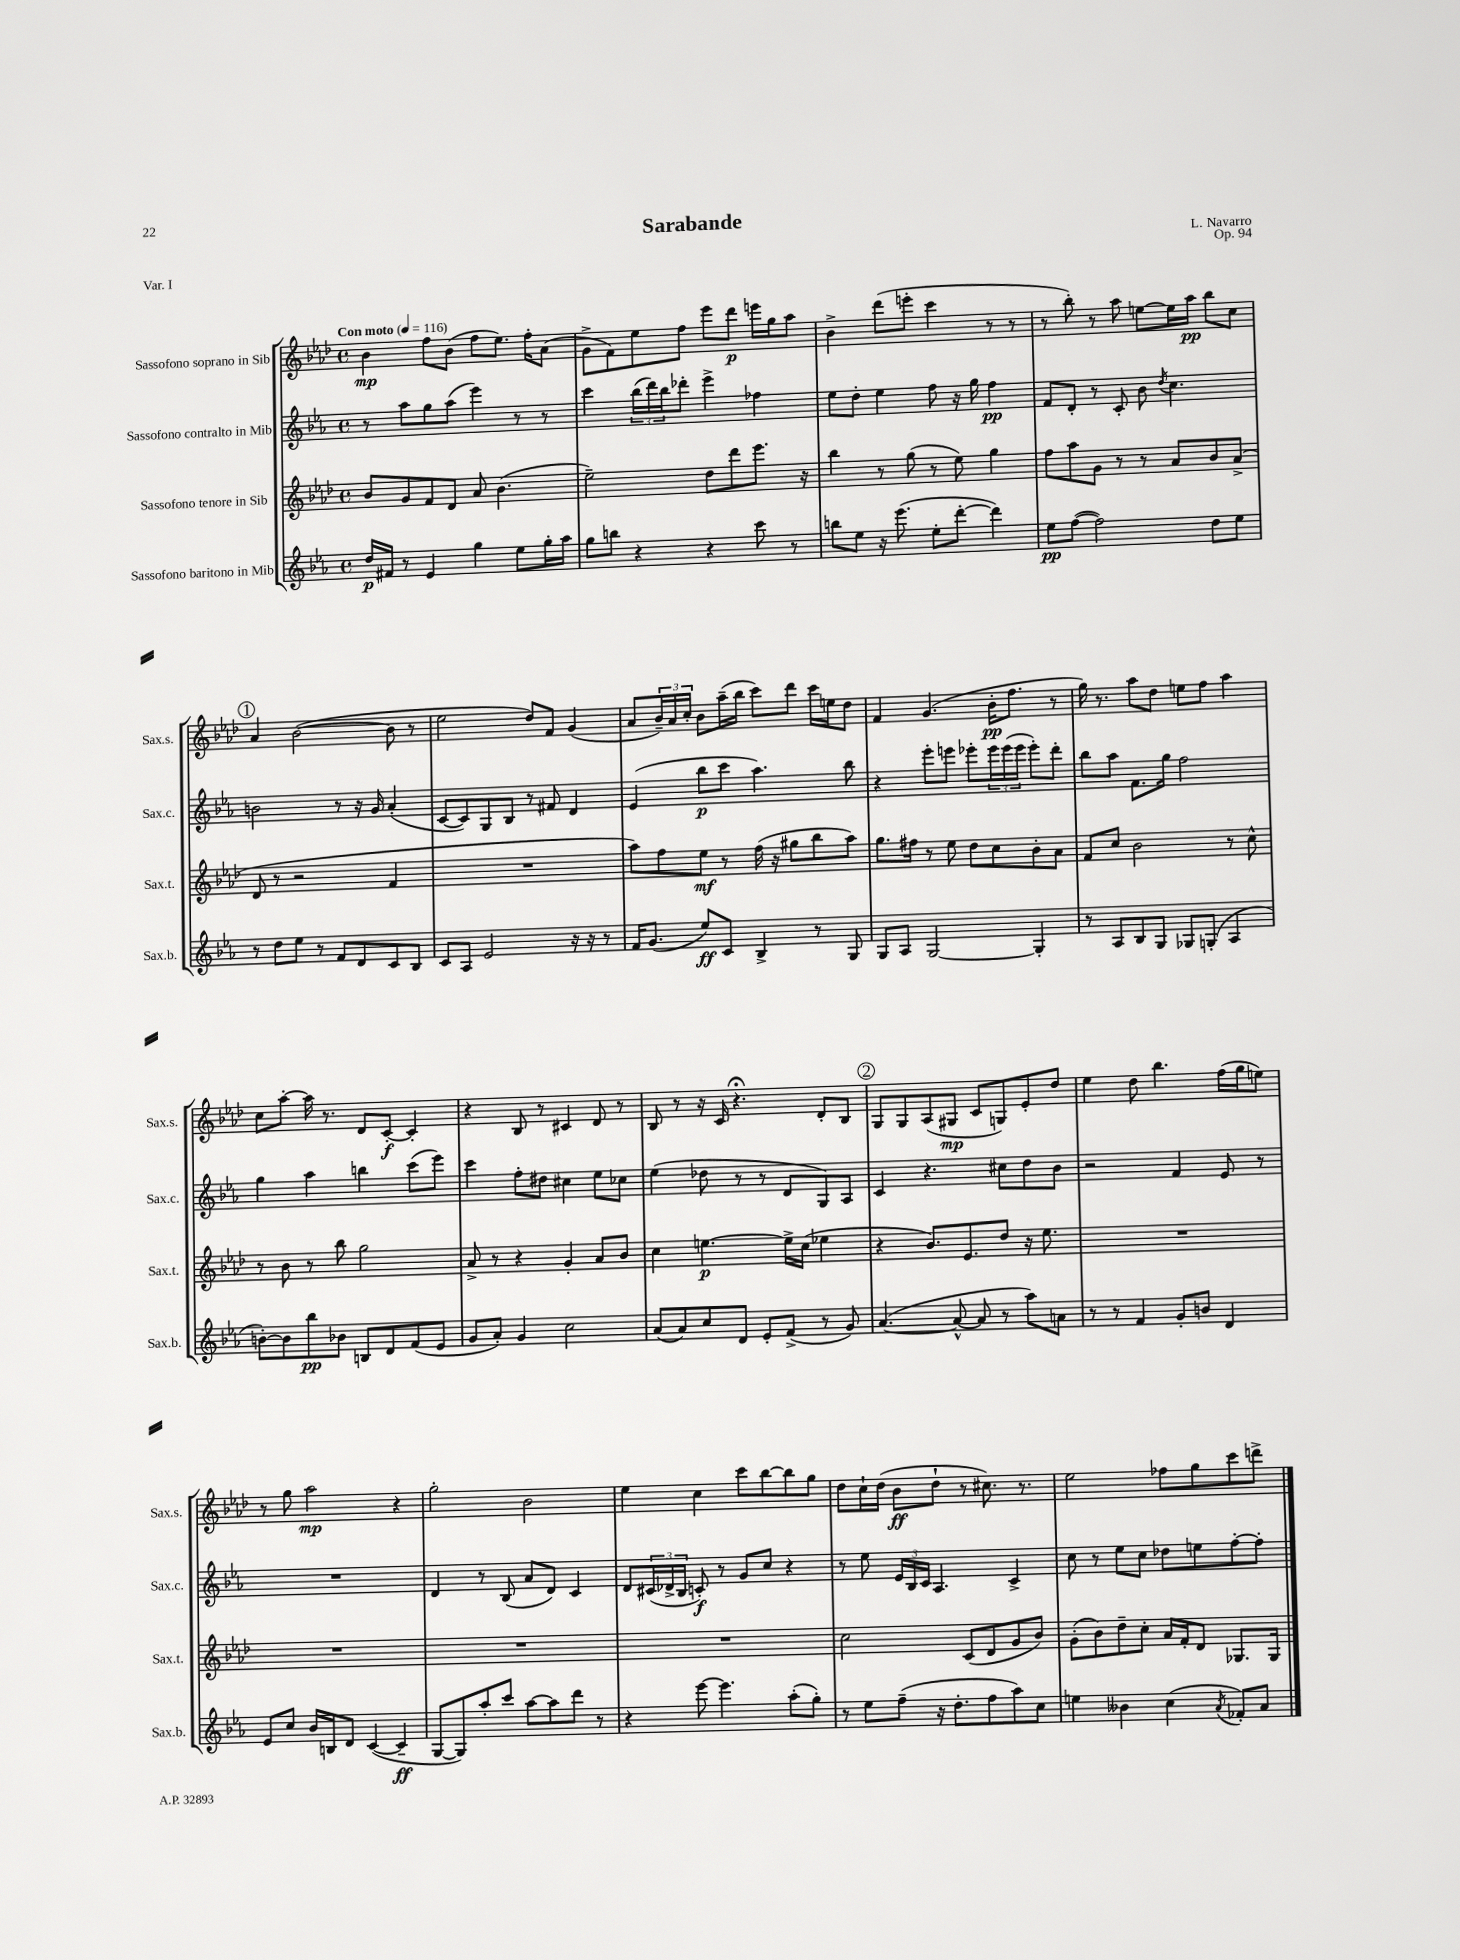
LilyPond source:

\header { title = "Sarabande" composer = "L. Navarro" opus = "Op. 94" piece = "Var. I" }
<<
\new StaffGroup <<
\new Staff = "s0" \with { instrumentName = "Sassofono soprano in Sib" shortInstrumentName = "Sax.s." } {
    \clef treble \key aes \major \defaultTimeSignature \time 4/4 \tempo "Con moto" 4 = 116
    bes'4\mp f''8 bes'8( f''8 ees''8.) f''16-. aes'8( |
    g'8-> f'8) ees''8 f''8 ees'''8 des'''8\p e'''16 g''16 aes''8 |
    bes'4-> des'''8( e'''8-. c'''4 r8 r8 |
    r8 bes''8-.) r8 aes''8 e''8~ e''16 aes''16\pp bes''8 c''8 |
    \mark \markup { \circle "1" } aes'4 bes'2~( bes'8 r8 |
    ees''2 des''8) f'8 g'4( |
    aes'8 \tuplet 3/2 { bes'16--) aes'16 c''16-. } bes'8 aes''16--( bes''16 c'''8) des'''8 c'''16 e''16 des''8 |
    f'4 g'4.( bes'16-.\pp f''8. r8 |
    g''16) r8. aes''8 des''8 e''8 f''8 aes''4 |
    c''8 aes''8~-. aes''16 r8. des'8 c'8~-.\f c'4-. |
    r4 bes8 r8 cis'4 des'8 r8 |
    bes8 r8 r16 c'16 r4.\fermata des'8-. bes8 |
    \mark \markup { \circle "2" } g8 g8 aes8( gis8\mp c'8 g8) ees'8-. des''8 |
    ees''4 des''8 bes''4. f''16( g''16 e''8) |
    r8 g''8 aes''2\mp r4 |
    g''2-. bes'2 |
    ees''4 c''4 c'''8 bes''8~ bes''8 g''8 |
    des''8 c''16-! des''16( bes'8\ff des''8-! r8 cis''8.) r8. |
    ees''2 fes''8 g''8 c'''8 d'''8-> \bar "|." |
}
\new Staff = "s1" \with { instrumentName = "Sassofono contralto in Mib" shortInstrumentName = "Sax.c." } {
    \clef treble \key ees \major \defaultTimeSignature \time 4/4
    r8 aes''8 g''8 aes''8( ees'''4) r8 r8 |
    c'''4 \tuplet 3/2 { bes''16( d'''16) bes''16 } des'''8-. ees'''4-> fes''4 |
    ees''8 d''8-. ees''4 f''8 r16 g''16 f''4\pp |
    f'8 d'8-. r8 c'8-. bes'8 \acciaccatura { d''8 } c''4. |
    \mark \markup { \circle "1" } b'2 r8 r16 g'16 aes'4-.( |
    c'8~ c'8) g8 bes8 r8 fis'8 d'4 |
    ees'4( bes''8\p c'''8 aes''4.) bes''8 |
    r4 ees'''8-. e'''8 ees'''8-. \tuplet 3/2 { ees'''16 ees'''16( ees'''16 } ees'''8-.) d'''8-. |
    bes''8 aes''8 f'8. g''16 f''2 |
    g''4 aes''4 b''4 c'''8( ees'''8) |
    c'''4 f''8-. dis''8 cis''4 ees''8 ces''8 |
    ees''4( des''8 r8 r8 d'8 g8) aes8 |
    \mark \markup { \circle "2" } c'4 r4. cis''8 d''8 bes'8 |
    r2 f'4 ees'8 r8 |
    R1 |
    d'4 r8 bes8( aes'8 d'8) c'4 |
    d'8 \tuplet 3/2 { cis'16( des'16-> bes16 } c'8-.\f) r8 g'8 c''8 r4 |
    r8 ees''8 \tuplet 3/2 { ees'16 bes16 c'16 } aes4. c'4-> |
    c''8 r8 ees''8 c''8 des''8 e''8 f''8~-. f''8-. \bar "|." |
}
\new Staff = "s2" \with { instrumentName = "Sassofono tenore in Sib" shortInstrumentName = "Sax.t." } {
    \clef treble \key aes \major \defaultTimeSignature \time 4/4
    bes'8 g'8 f'8 des'8 aes'8 bes'4.( |
    ees''2--) des''8 des'''8 ees'''8. r16 |
    bes''4 r8 g''8( r8 ees''8) g''4 |
    f''8 aes''8 g'8 r8 r8 aes'8 bes'8 aes'8->( |
    \mark \markup { \circle "1" } des'8 r8 r2 f'4 |
    R1 |
    aes''8) f''8 ees''8\mf r8 f''16( r16 gis''8 bes''8 aes''8) |
    g''8. fis''16 r8 ees''8 des''8 c''8 bes'8-. aes'8 |
    f'8 c''8 bes'2 r8 c''8-^ |
    r8 bes'8 r8 bes''8 g''2 |
    aes'8-> r8 r4 g'4-. aes'8 bes'8 |
    c''4 e''4.~\p e''16-> c''16( ees''4 |
    \mark \markup { \circle "2" } r4 bes'8.) ees'8. des''8 r16 ees''8. |
    R1 |
    R1 |
    R1 |
    R1 |
    c''2 c'8( des'8 g'8 bes'8) |
    g'8-.( bes'8) des''8-- c''8-. aes'16 f'16-. des'8 ges8. ges16 \bar "|." |
}
\new Staff = "s3" \with { instrumentName = "Sassofono baritono in Mib" shortInstrumentName = "Sax.b." } {
    \clef treble \key ees \major \defaultTimeSignature \time 4/4
    d''16\p fis'16 r8 ees'4 g''4 ees''8 g''16-. aes''16 |
    g''8 b''8 r4 r4 c'''8 r8 |
    b''8 ees''8 r16 ees'''8.( ees''8-. d'''8~-. d'''4) |
    ees''8\pp f''8~( f''2) d''8 ees''8 |
    \mark \markup { \circle "1" } r8 d''8 ees''8 r8 f'8 d'8 c'8 bes8 |
    c'8 aes8 ees'2 r16 r16 r8 |
    f'16 g'8.( ees''8\ff) c'8 bes4-> r8 g8 |
    g8 aes8 g2~ g4-. |
    r8 aes8 bes8 g8 ges8 g8-.( aes4 |
    b'8~-.) b'8 bes''8\pp bes'8 b8 d'8 f'8( ees'8 |
    g'8 aes'8-.) g'4 c''2 |
    aes'8( aes'8) c''8 d'8 ees'8-. f'8->( r8 g'8) |
    \mark \markup { \circle "2" } aes'4.~( aes'8~-^ aes'8 r8 aes''8) a'8 |
    r8 r8 f'4 g'8-. b'8 d'4 |
    ees'8 c''8 bes'16 b16 d'8 c'4~( c'4--\ff |
    g8~ g8) aes''8-. c'''8 aes''8~ aes''8 d'''8 r8 |
    r4 ees'''8~ ees'''4. aes''8-.( g''8-.) |
    r8 ees''8 f''8--( r16 d''8.-. f''8 aes''8) c''8 |
    e''4 beses'4 c''4( \acciaccatura { aes'8 } fes'8-.) aes'8 \bar "|." |
}
>>
>>
\layout { \context { \Score \remove "Bar_number_engraver" } }
